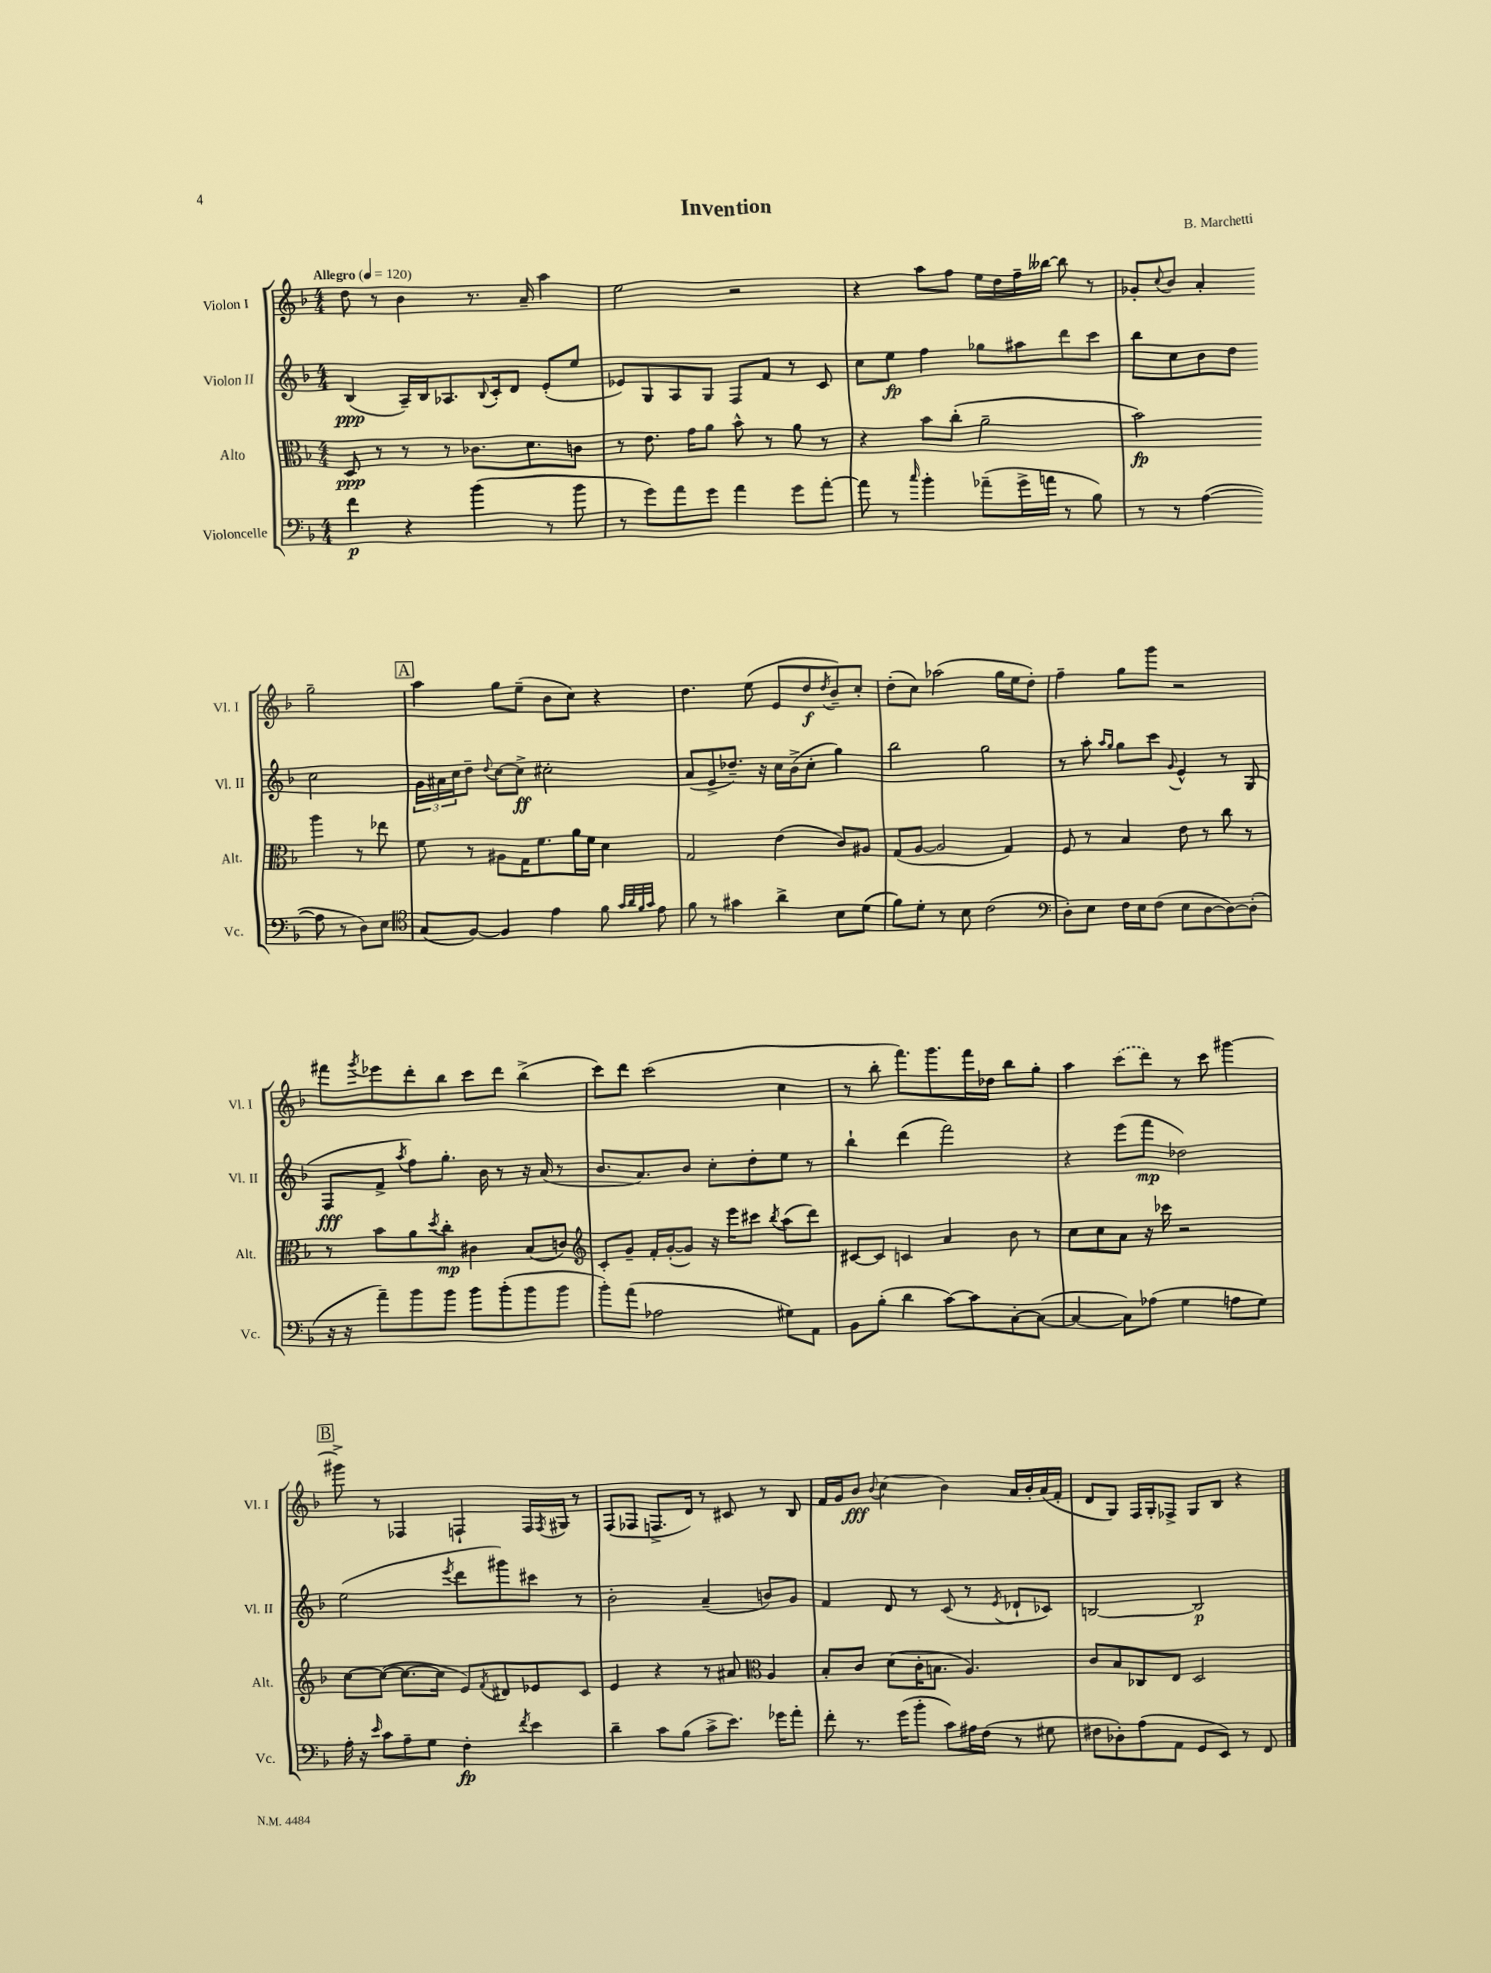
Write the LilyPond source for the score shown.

\header { title = "Invention" composer = "B. Marchetti" }
<<
\new StaffGroup <<
\new Staff = "s0" \with { instrumentName = "Violon I" shortInstrumentName = "Vl. I" } {
    \clef treble \key f \major \numericTimeSignature \time 4/4 \tempo "Allegro" 4 = 120
    d''8 r8 bes'4 r8. a'16-- a''4 |
    e''2 r2 |
    r4 a''8 f''8 e''16 d''16 f''16-- beses''16~ beses''8 r8 |
    ges'8-. \appoggiatura { c''8 } bes'8 a'4-. g''2-- |
    \mark \markup { \box "A" } a''4 g''8 e''8--( bes'8 c''8) r4 |
    d''4. e''8( e'8 d''8\f \acciaccatura { d''8 } bes'8--) c''8-. |
    d''8-.( c''8) aes''2( g''16 e''16 d''8-.) |
    f''4-- g''8 g'''8 r2 |
    fis'''8 \acciaccatura { g'''8 } ees'''8 d'''8-. bes''8 c'''8 d'''8 bes''4->( |
    c'''8) d'''8 c'''2( c''4 |
    r8 bes''8-. f'''8.) g'''8. f'''16 des''16 bes''8 g''8-. |
    a''4 \once \slurDashed c'''8( d'''8) r8 c'''8 gis'''4~ |
    \mark \markup { \box "B" } gis'''8-> r8 fes4 f4-! f16 \acciaccatura { f8 } gis16 r8 |
    f8( fes8 f8.-> d'16) r8 cis'8 r8 bes8 |
    f'16 g'16 bes'8\fff \appoggiatura { bes'8 } c''4( bes'4) a'16 bes'16-. a'16( f'16-. |
    d'8 g8) f16 g16-. fes8-> g8 bes8 r4 \bar "|." |
}
\new Staff = "s1" \with { instrumentName = "Violon II" shortInstrumentName = "Vl. II" } {
    \clef treble \key f \major \numericTimeSignature \time 4/4
    bes4\ppp( a16--) bes16 aes8. \appoggiatura { bes8 } c'16-. d'8 e'8-.( e''8 |
    ees'8) g8 a8 g8 f8 f'8 r8 c'8 |
    c''8 e''8\fp f''4 ges''8 ais''8 d'''8 c'''8 |
    bes''8 c''8 bes'8 d''8 c''2 |
    \mark \markup { \box "A" } \tuplet 3/2 { g'16 ais'16 c''16 } d''8-- \appoggiatura { d''8 } c''8~ c''8->\ff cis''2-. |
    a'8( e'8-> des''8.--) r16 c''16 bes'16->( c''8-. g''4) |
    bes''2 g''2 |
    r8 a''8-. \grace { a''16 g''16 } g''8 c'''8 \appoggiatura { g'8 } e'4-^ r8 g8( |
    f8\fff f'8-> \acciaccatura { a''8 } f''8) g''8.-. bes'16 r8 r16 a'16( r8 |
    bes'8. a'8.) bes'8 c''8-. d''8-. e''8 r8 |
    bes''4-! d'''4( f'''2) |
    r4 e'''8( f'''8\mp des''2) |
    \mark \markup { \box "B" } e''2( \acciaccatura { e'''8 } d'''8 gis'''8) cis'''8 r8 |
    bes'2-. a'4--( b'8) g'8 |
    f'4 d'8 r8 c'8( r8 \acciaccatura { e'8 } des'8-! ces'8) |
    b2~ b2\p \bar "|." |
}
\new Staff = "s2" \with { instrumentName = "Alto" shortInstrumentName = "Alt." } {
    \clef alto \key f \major \numericTimeSignature \time 4/4
    d8\ppp r8 r8 r8 ces'8. d'8. c'8 |
    r8 e'8. g'16 a'8 bes'8-^ r8 a'8 r8 |
    r4 bes'8 c''8-.( a'2-- |
    bes'2\fp) a''4 r8 ees''8 |
    \mark \markup { \box "A" } f'8 r8 ais8 g16 f'8. a'16 f'16 d'4 |
    g2 e'4( c'8) ais8 |
    g8( a8~ a2 g4) |
    f8 r8 bes4 e'8 r8 c''8 r8 |
    r8 bes'8 a'8 \acciaccatura { d''8 } c''8-.\mp cis'4 bes8( c'8) |
    \clef treble c'8-. g'8-- f'16-. g'16~-.( g'8) r16 e'''16 cis'''8 \acciaccatura { bes''8 } a''8( d'''8) |
    cis'8~ cis'8 c'4 a'4 bes'8 r8 |
    c''8 c''8 a'8 r16 ces'''16 r2 |
    \mark \markup { \box "B" } c''8~ c''8~( c''8.~ c''16 e'8) \acciaccatura { f'8 } dis'8 ees'8 c'8 |
    e'4 r4 r8 ais'8 \clef alto a4 |
    bes8-. c'8 d'8( c'16-. b8. a4.) |
    c'8 bes8 ces8 e8 d2 \bar "|." |
}
\new Staff = "s3" \with { instrumentName = "Violoncelle" shortInstrumentName = "Vc." } {
    \clef bass \key f \major \numericTimeSignature \time 4/4
    f'4\p r4 bes'4( r8 bes'8 |
    r8 g'8) a'8 g'8 a'4 g'8 a'8~-. |
    a'8 r8 \grace { c''16 } bes'4-. aes'8--( g'16-> a'16 r8 bes8) |
    r8 r8 a4~( a8 r8 d8) e8 |
    \mark \markup { \box "A" } \clef tenor g8( f8~) f4 e'4 f'8 \grace { g'32 a'32 f'32 g'32 } e'8 |
    f'8 r8 gis'4 a'4-> bes8 d'8( |
    f'8) d'8-. r8 bes8 c'2( |
    \clef bass d8-.) e8 f16 e16 f8( e8 d8~ d8~) d8-.( |
    r16 r16 a'8--) bes'8 bes'8 bes'8 bes'8-.( bes'8 bes'8 |
    bes'8-.) a'8( aes2 gis8) a,8 |
    bes,8 bes8-.( d'4 c'8~) c'8 c8~-. c8~( |
    c4~ c8) aes8( g4 a8 g8) |
    \mark \markup { \box "B" } a16-. r16 \grace { e'16 } c'8 a8-- g8 f4-.\fp \acciaccatura { f'8 } e'4 |
    d'4-- c'8 bes8( c'8-> e'8.) ges'16 a'8-. |
    f'8-. r8. g'16( bes'8-. c'8) ais16 f16( r8 gis8 |
    fis8 des8-.) a8( a,8 g,8 e,8) r8 f,8 \bar "|." |
}
>>
>>
\layout { \context { \Score \remove "Bar_number_engraver" } }
